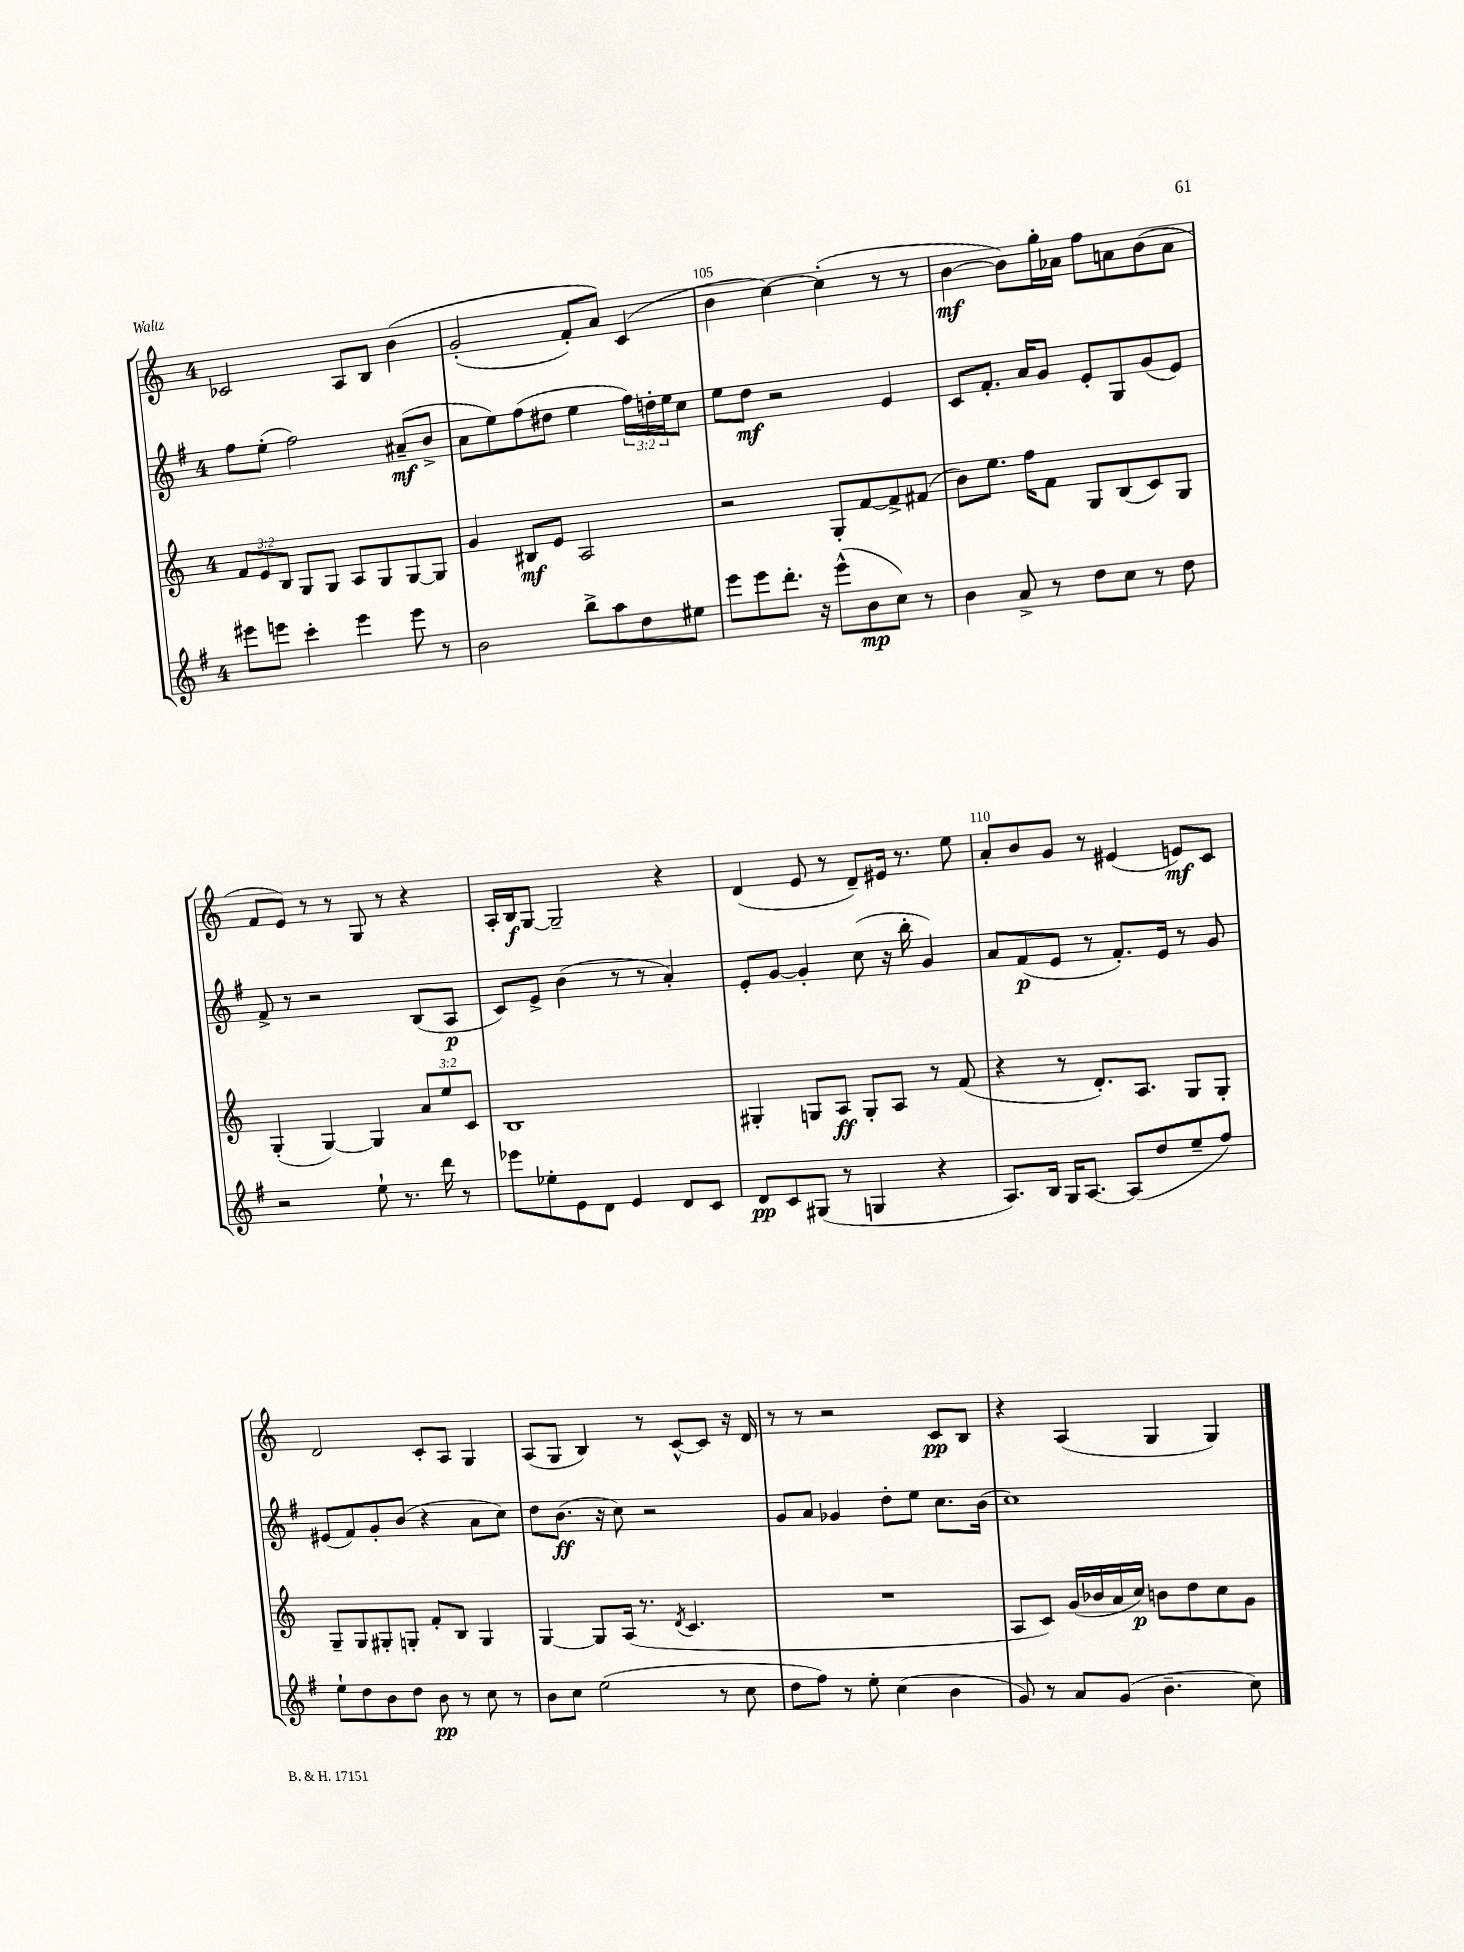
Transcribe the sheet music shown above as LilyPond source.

<<
\new StaffGroup <<
\new Staff = "s0" {
    \clef treble \key c \major \once \override Staff.TimeSignature.style = #'single-digit \time 4/4
    ces'2 a8 b8 b'4\( |
    g'2-.( f'8-.) a'8\) c'4( |
    b'4 c''4~) c''4-.( r8 r8 |
    b'4~\mf b'8) g''16-. aes'16 f''8 a'8 b'8( a'8 |
    f'8 e'8) r8 r8 g8 r8 r4 |
    a16-. b16\f g8~ g2-- r4 |
    d'4( e'8 r8 d'8--) eis'16 r8. e''8 |
    a'8-. b'8 g'8 r8 eis'4( e'8\mf) c'8 |
    d'2 c'8-. a8 g4 |
    a8( g8 b4) r8 c'8~-^ c'8 r16 d'16 |
    r8 r8 r2 c'8\pp b8 |
    r4 a4( g4 g4) \bar "|." |
}
\new Staff = "s1" {
    \clef treble \key g \major \once \override Staff.TimeSignature.style = #'single-digit \time 4/4 \override Staff.TupletNumber.text = #tuplet-number::calc-fraction-text
    fis''8 e''8-.( fis''2) ais'8--\mf( b'8-> |
    a'8 e''8) fis''8( dis''8 e''4 \tuplet 3/2 { fis''16) d''16-. e''16 } c''8 |
    e''8 d''8\mf r2 e'4 |
    c'8 fis'8.-. a'16 g'8 e'8-. g8 g'8( e'8) |
    fis'8-> r8 r2 b8( a8\p |
    c'8) e'8-> b'4( r8 r8 a'4-.) |
    e'8-. g'8~ g'4-. c''8( r16 b''16-. g'4) |
    a'8 fis'8\p( e'8 r8 fis'8.-.) e'16 r8 g'8 |
    eis'8( fis'8) g'8-. b'8( r4 a'8 c''8) |
    d''8 b'8.\ff( r16 c''8) r2 |
    g'8 a'8 ges'4 d''8-. e''8 c''8. b'16( |
    c''1) \bar "|." |
}
\new Staff = "s2" {
    \clef treble \key c \major \once \override Staff.TimeSignature.style = #'single-digit \time 4/4 \override Staff.TupletNumber.text = #tuplet-number::calc-fraction-text
    \tuplet 3/2 { f'8 e'8 b8 } g8 g8 a8 g8 g8~ g8 |
    g'4 bis8\mf e'8 a2 |
    r2 g8-. f'8~ f'8-> fis'8( |
    b'8) e''8. f''16 f'8 g8 b8( c'8) g8 |
    g4-.( g4~) g4 \tuplet 3/2 { a'8 e''8 c'8 } |
    b1 |
    gis4-. g8 a8\ff g8-. a8 r8 f'8( |
    r4 r8 d'8.-.) a8. g8 g8-. |
    g8-- g8 gis8-. g8-. f'8-. b8 g4 |
    g4~ g8 a16( r8. \acciaccatura { d'8 } c'4. |
    R1 |
    a8 c'8) g'16( bes'16 a'16 c''16\p) b'8 d''8 c''8 g'8 \bar "|." |
}
\new Staff = "s3" {
    \clef treble \key g \major \once \override Staff.TimeSignature.style = #'single-digit \time 4/4
    eis'''8 e'''8 c'''4-. e'''4 e'''8 r8 |
    b'2 b''8-> a''8 d''8 eis''8 |
    e'''8 e'''8 d'''8.-. r16 e'''8-^( b'8\mp c''8) r8 |
    b'4 a'8-> r8 d''8 c''8 r8 d''8 |
    r2 e''8-! r8. d'''16 r8 |
    ees'''8 ees''8-. e'8 d'8 e'4 d'8 c'8 |
    d'8\pp c'8 gis8( r8 g4 r4 |
    a8.) b16 g16 a8.~ a8( d''8 e''8-- fis''8) |
    e''8-! d''8 b'8 d''8 b'8\pp r8 c''8 r8 |
    b'8 c''8 e''2( r8 c''8 |
    d''8 fis''8) r8 e''8-. c''4( b'4 |
    g'8) r8 a'8 g'8( b'4.-- c''8) \bar "|." |
}
>>
>>
\layout { \context { \Score currentBarNumber = #103 \override BarNumber.break-visibility = ##(#f #t #t) barNumberVisibility = #(every-nth-bar-number-visible 5) } }
